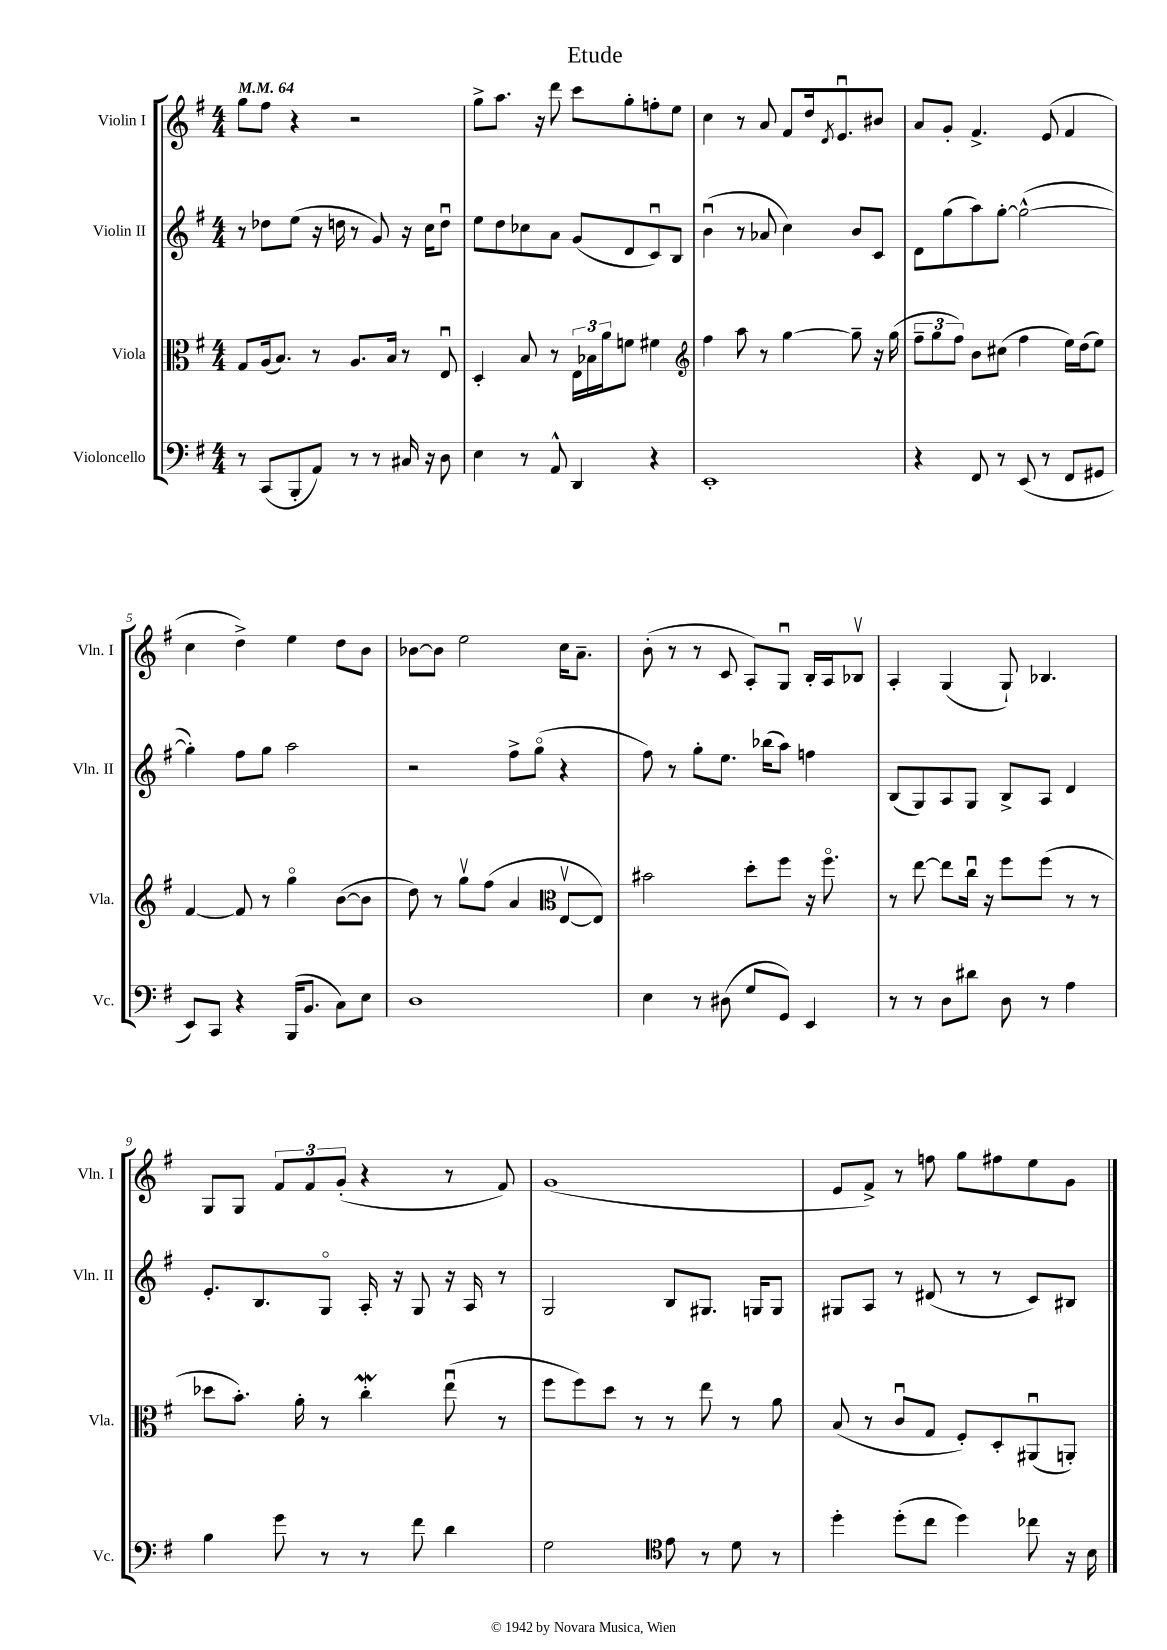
\header { title = "Etude" }
<<
\new StaffGroup <<
\new Staff = "s0" \with { instrumentName = "Violin I" shortInstrumentName = "Vln. I" } {
    \clef treble \key g \major \numericTimeSignature \time 4/4 \tempo 4 = 64
    g''8 fis''8 r4 r2 |
    g''8-> a''8. r16 d'''8 c'''8 g''8-. f''8-. e''8 |
    c''4 r8 a'8 fis'8 d''16 \acciaccatura { d'8 } e'8.\downbow bis'8 |
    a'8 g'8-. fis'4.-> e'8( fis'4 |
    c''4 d''4->) e''4 d''8 b'8 |
    bes'8~ bes'8 e''2 c''16 a'8.-- |
    b'8-.( r8 r8 c'8 a8-.) g8\downbow b16-. a16 bes8\upbow |
    a4-. g4( g8-!) bes4. |
    g8 g8 \tuplet 3/2 { fis'8 fis'8 g'8-.( } r4 r8 fis'8) |
    g'1( |
    e'8 fis'8->) r8 f''8 g''8 fis''8 e''8 g'8 \bar "|." |
}
\new Staff = "s1" \with { instrumentName = "Violin II" shortInstrumentName = "Vln. II" } {
    \clef treble \key g \major \numericTimeSignature \time 4/4
    r8 des''8 e''8( r16 d''16 r8 g'8) r16 c''16 d''8\downbow |
    e''8 d''8 ces''8 a'8 g'8( d'8 c'8\downbow) b8 |
    b'4\downbow( r8 aes'8 c''4) b'8 c'8 |
    d'8 g''8( a''8) g''8~-. g''2~-^( |
    g''4-.) fis''8 g''8 a''2 |
    r2 fis''8-> g''8\flageolet( r4 |
    fis''8) r8 g''8-. e''8. bes''16( a''8) f''4 |
    b8( g8) a8 g8 b8-> a8 d'4 |
    e'8.-. b8. g8\flageolet a16-. r16 g8 r16 a16 r8 |
    g2 b8 gis8. g16 g8 |
    gis8 a8 r8 dis'8( r8 r8 c'8) bis8 \bar "|." |
}
\new Staff = "s2" \with { instrumentName = "Viola" shortInstrumentName = "Vla." } {
    \clef alto \key g \major \numericTimeSignature \time 4/4
    g8 a16( b8.) r8 a8. b16 r8 e8\downbow |
    d4-. b8 r8 \tuplet 3/2 { e16 bes16 a'16 } f'8 fis'4 |
    \clef treble fis''4 a''8 r8 g''4~ g''8-- r16 g''16( |
    \tuplet 3/2 { fis''8-- g''8 fis''8) } b'8 cis''8( fis''4 e''16) d''16( e''8) |
    fis'4~ fis'8 r8 g''4\flageolet b'8~( b'8 |
    d''8) r8 g''8\upbow fis''8( a'4 \clef alto e8~\upbow e8) |
    bis'2 d''8-. fis''8 r16 fis''8.\flageolet |
    r8 e''8~ e''8 c''16\downbow r16 fis''8 fis''8( r8 r8 |
    des''8 b'8.-.) a'16-. r8 c''4-.\mordent e''8\downbow( r8 |
    fis''8 fis''8) d''8 r8 r8 e''8 r8 a'8 |
    b8( r8 c'8\downbow g8 fis8-.) d8-. ais,8\downbow( a,8-.) \bar "|." |
}
\new Staff = "s3" \with { instrumentName = "Violoncello" shortInstrumentName = "Vc." } {
    \clef bass \key g \major \numericTimeSignature \time 4/4
    r8 c,8( b,,8-. a,8) r8 r8 cis16 r16 d8 |
    e4 r8 a,8-^ d,4 r4 |
    e,1-. |
    r4 fis,8 r8 e,8( r8 fis,8 gis,8 |
    e,8) c,8 r4 b,,16( b,8. c8) e8 |
    d1 |
    e4 r8 dis8( g8 g,8) e,4 |
    r8 r8 d8 dis'8 d8 r8 a4 |
    b4 g'8 r8 r8 fis'8 d'4 |
    g2 \clef tenor e'8 r8 d'8 r8 |
    d''4-. d''8-.( c''8 d''4) ces''8 r16 b16 \bar "|." |
}
>>
>>
